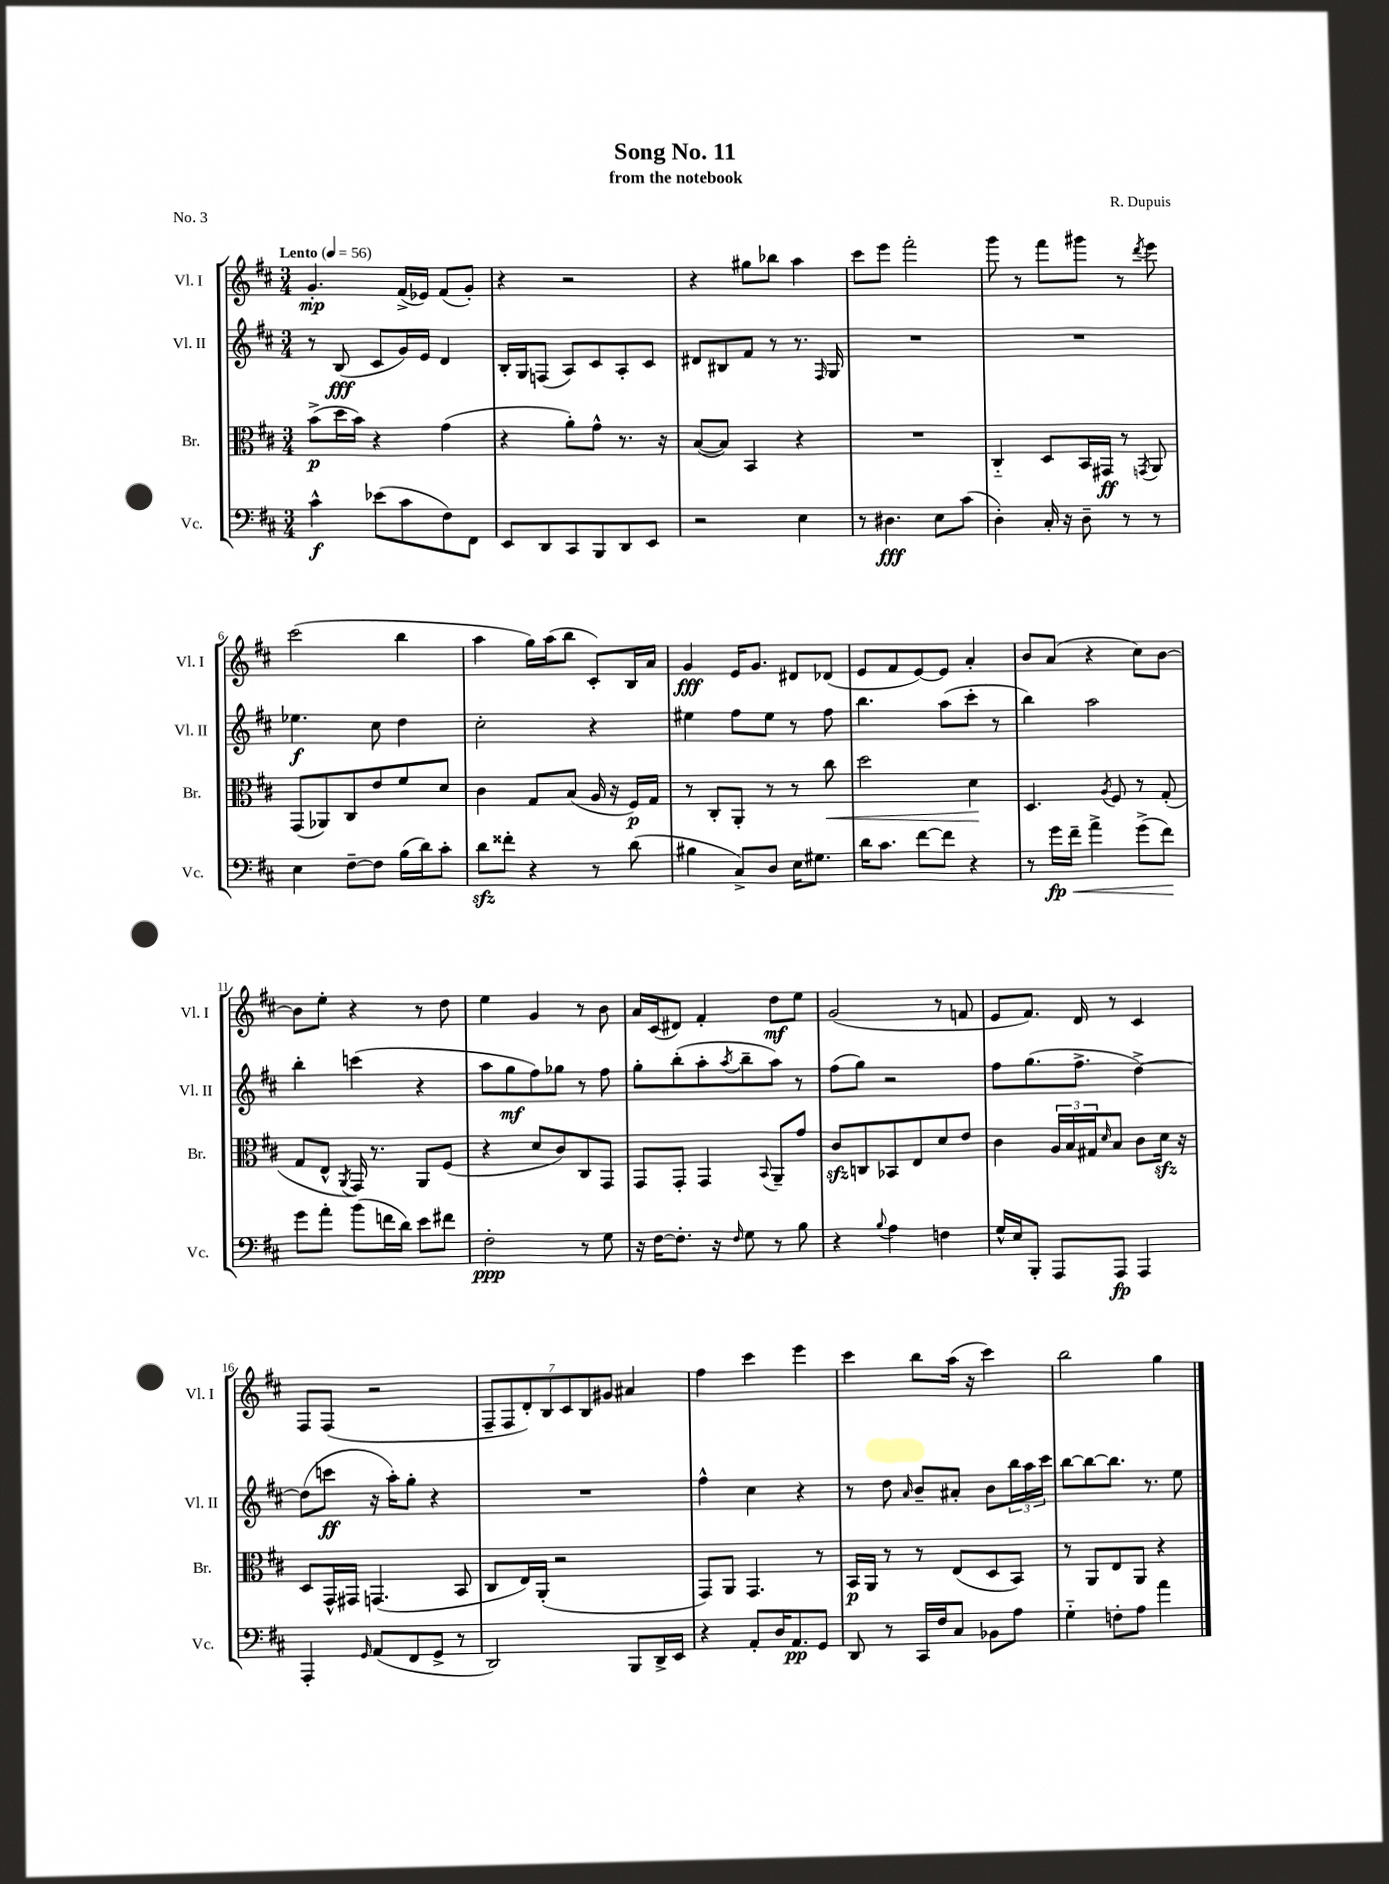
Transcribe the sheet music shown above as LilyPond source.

\header { title = "Song No. 11" composer = "R. Dupuis" subtitle = "from the notebook" piece = "No. 3" }
<<
\new StaffGroup <<
\new Staff = "s0" \with { instrumentName = "Vl. I" shortInstrumentName = "Vl. I" } {
    \clef treble \key d \major \numericTimeSignature \time 3/4 \tempo "Lento" 4 = 56
    g'4.-.\mp fis'16->( ees'16) fis'8( g'8-.) |
    r4 r2 |
    r4 gis''8 bes''8 a''4 |
    cis'''8 e'''8 fis'''2-. |
    g'''8 r8 fis'''8 gis'''8 r8 \acciaccatura { d'''8 } e'''8 |
    cis'''2( b''4 |
    a''4 g''16) a''16( b''8 cis'8-.) b16 a'16 |
    g'4\fff e'16 g'8. dis'8 des'8( |
    e'8 fis'8 e'8~) e'8 a'4-. |
    b'8 a'8( r4 cis''8) b'8~ |
    b'8 e''8-. r4 r8 d''8 |
    e''4 g'4 r8 b'8 |
    a'16 cis'16( dis'8) fis'4-. d''8\mf e''8 |
    g'2( r8 f'8 |
    e'8 fis'8.) d'16 r8 cis'4 |
    fis8 fis8( r2 |
    \tuplet 7/4 { fis8-- fis8 d'8-.) b8 cis'8 b8 gis'8 } ais'4 |
    fis''4 cis'''4 e'''4 |
    cis'''4 b''8 a''16( r16 cis'''4) |
    b''2 g''4 \bar "|." |
}
\new Staff = "s1" \with { instrumentName = "Vl. II" shortInstrumentName = "Vl. II" } {
    \clef treble \key d \major \numericTimeSignature \time 3/4
    r8 b8\fff( cis'8 g'16) e'16 d'4 |
    b16-. g16 f8( a8) cis'8 a8-. cis'8 |
    dis'8 bis8 fis'8 r8 r8. \grace { fis16 } g16 |
    R2. |
    R2. |
    ees''4.\f cis''8 d''4 |
    cis''2-. r4 |
    eis''4 fis''8 eis''8 r8 fis''8 |
    b''4. a''8( cis'''8-. r8 |
    b''4) a''2 |
    b''4-. c'''4( r4 |
    a''8 g''8\mf fis''8) ges''8 r8 fis''8 |
    g''8-. b''8-.( a''8-. \acciaccatura { a''8 } b''8-- a''8) r8 |
    fis''8( g''8) r2 |
    fis''8 g''8.( fis''8.-> d''4~->) |
    d''8( c'''8\ff r16 a''16-.) g''8-. r4 |
    R2. |
    fis''4-^ cis''4 r4 |
    r8 d''8 \grace { a'16 } b'8-- ais'8-. b'8 \tuplet 3/2 { b''16 a''16 cis'''16 } |
    b''8~ b''8~ b''8. r8. e''8 \bar "|." |
}
\new Staff = "s2" \with { instrumentName = "Br." shortInstrumentName = "Br." } {
    \clef alto \key d \major \numericTimeSignature \time 3/4
    b'8->\p( d''16 b'16) r4 g'4( |
    r4 a'8-.) g'8-^ r8. r16 |
    b8~( b8) b,4 r4 |
    R2. |
    cis4-_ d8 b,16 gis,16\ff r8 \acciaccatura { g,8 } a,8 |
    g,8( aes,8) cis8 e'8 fis'8 d'8 |
    cis'4 g8 b8( a16 r16 fis16\p) g16 |
    r8 cis8-. a,8-. r8 r8 cis''8\< |
    d''2 d'4\! |
    d4. \acciaccatura { a8 } fis8 r8 g8-.( |
    g8 e8-^ \acciaccatura { a,8 } g,16) r8. a,8 fis8( |
    r4 d'8 cis'8) cis8 g,8 |
    g,8 g,8-. g,4 \appoggiatura { b,8 } a,8-- g'8 |
    cis'8\sfz c8 bes,8 e8 d'8 e'8 |
    cis'4 \tuplet 3/2 { a16 b16 gis16 } \grace { d'16 } b8 cis'8 d'16\sfz r16 |
    d8 g,16-^ gis,16 g,4.( b,8 |
    cis8 e16) a,16-.( r2 |
    g,8) a,8 g,4. r8 |
    b,16\p a,16 r8 r8 e8( d8 b,8) |
    r8 a,8 e8 a,8 r4 \bar "|." |
}
\new Staff = "s3" \with { instrumentName = "Vc." shortInstrumentName = "Vc." } {
    \clef bass \key d \major \numericTimeSignature \time 3/4
    cis'4-^\f ees'8( cis'8 fis8) fis,8 |
    e,8 d,8 cis,8 b,,8 d,8 e,8 |
    r2 e4 |
    r8 dis4.\fff e8 cis'8( |
    d4-.) cis16-. r16 d8-- r8 r8 |
    e4 fis8~-- fis8 b16( d'16) cis'8-. |
    d'8\sfz fisis'8-. r4 r8 d'8( |
    bis4 cis8->) d8 e16 gis8. |
    d'16 cis'8. fis'8~ fis'8 r4 |
    r8 g'16\fp\< fis'16-- a'4-> g'8->( fis'8\!) |
    g'8 a'8-. b'8( f'16 d'16) e'8 fis'8 |
    fis2-.\ppp r8 g8 |
    r16 fis16~ fis8.-. r16 \grace { fis16 } g8 r8 b8 |
    r4 \appoggiatura { b8 } a4 f4 |
    g16-^ e16 b,,8-. a,,8 a,,8\fp a,,4 |
    a,,4-. \grace { g,16 } a,8( fis,8 g,8-> r8 |
    d,2) b,,8 d,16-> e,16 |
    r4 a,8-. d16 a,8.\pp g,8 |
    d,8 r8 cis,16 fis16 cis8 bes,8 a8 |
    g4-_ f8-. a8 a'4 \bar "|." |
}
>>
>>
